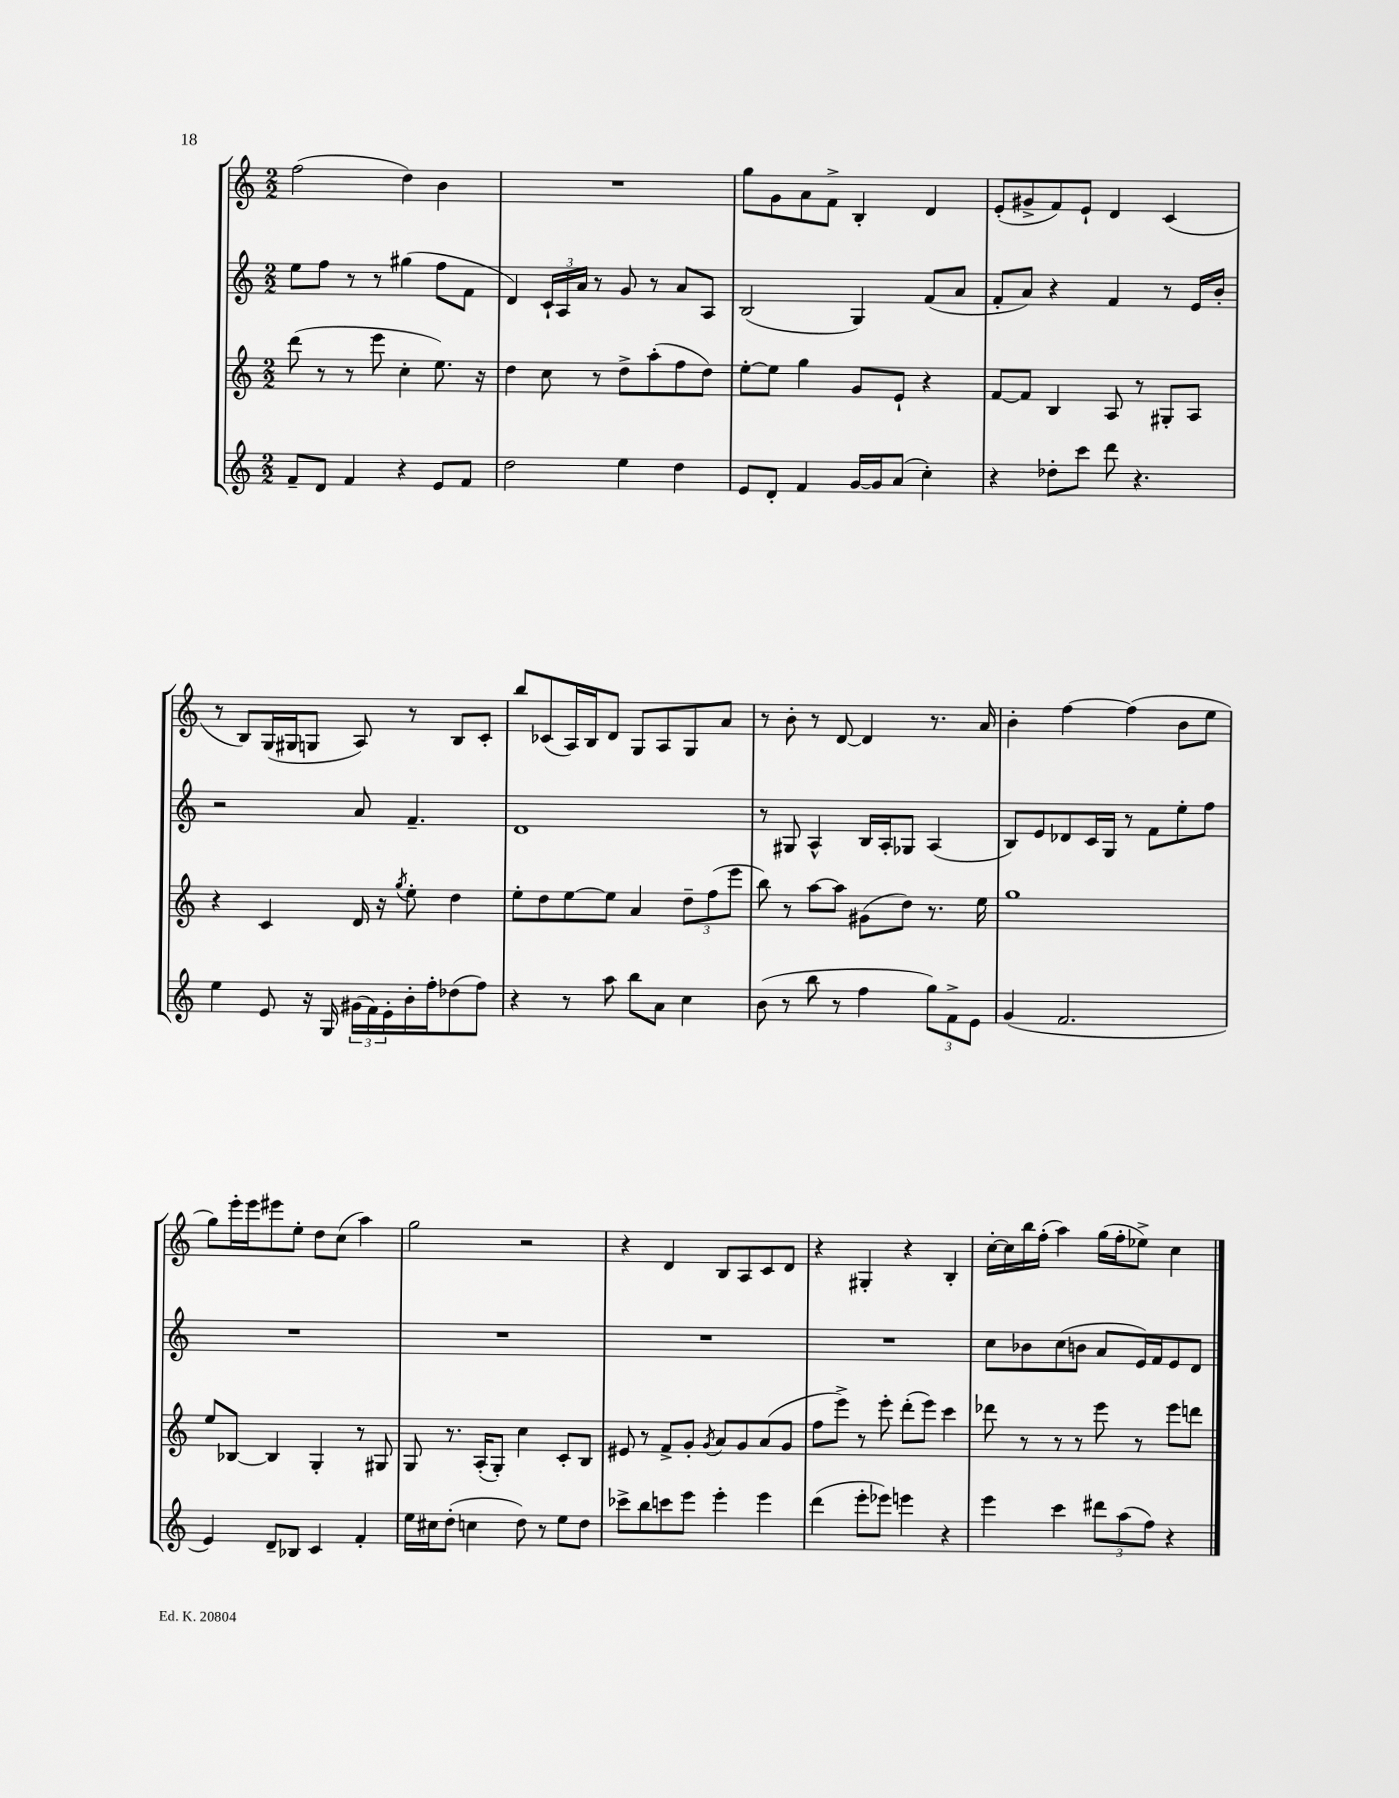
<<
\new StaffGroup <<
\new Staff = "s0" {
    \clef treble \key c \major \numericTimeSignature \time 2/2
    f''2( d''4) b'4 |
    R1 |
    g''8 g'8 a'8 f'8-> b4-. d'4 |
    e'8-.( gis'8-> f'8) e'8-! d'4 c'4( |
    r8 b8) g16( gis16 g8 a8) r8 b8 c'8-. |
    b''8 ces'8( a16) b16 d'8 g8 a8 g8 a'8 |
    r8 b'8-. r8 d'8~ d'4 r8. a'16 |
    b'4-. f''4~ f''4( b'8 e''8 |
    g''8) e'''16-. e'''16 eis'''8 e''8-. d''8 c''8( a''4) |
    g''2 r2 |
    r4 d'4 b8 a8 c'8 d'8 |
    r4 gis4-. r4 b4-. |
    c''16~-. c''16 b''16 f''16-.( a''4) g''16( f''16-. ees''8->) c''4 \bar "|." |
}
\new Staff = "s1" {
    \clef treble \key c \major \numericTimeSignature \time 2/2
    e''8 f''8 r8 r8 gis''4( f''8 f'8 |
    d'4) \tuplet 3/2 { c'16-! a16 a'16 } r8 g'8 r8 a'8 a8 |
    b2( g4) f'8( a'8 |
    f'8-. a'8) r4 f'4 r8 e'16 b'16-. |
    r2 a'8 f'4.-- |
    d'1 |
    r8 gis8 a4-^ b16 a16-. ges8 a4( |
    b8) e'8 des'8 c'16 g16 r8 f'8 e''8-. f''8 |
    R1 |
    R1 |
    R1 |
    R1 |
    c''8 bes'8 c''8( b'8 a'8 e'16) f'16 e'8 d'8 \bar "|." |
}
\new Staff = "s2" {
    \clef treble \key c \major \numericTimeSignature \time 2/2
    d'''8( r8 r8 e'''8 c''4-. e''8.) r16 |
    d''4 c''8 r8 d''8-> a''8-.( f''8 d''8) |
    e''8~-. e''8 g''4 g'8 e'8-! r4 |
    f'8~ f'8 b4 a8 r8 gis8-. a8 |
    r4 c'4 d'16 r16 \acciaccatura { g''8 } e''8-. d''4 |
    e''8-. d''8 e''8~ e''8 a'4 \tuplet 3/2 { d''8-- f''8( e'''8 } |
    b''8) r8 a''8~ a''8 gis'8( d''8) r8. e''16 |
    g''1 |
    e''8 bes8~ bes4 g4-. r8 gis8 |
    g8 r8. a16-.( g8-.) c''4 c'8-. b8 |
    eis'8 r8 f'8-> g'8-. \acciaccatura { g'8 } a'8 g'8 a'8( g'8 |
    f''8 e'''8->) r8 e'''8-. d'''8-.( e'''8) c'''4 |
    des'''8 r8 r8 r8 e'''8 r8 e'''8 d'''8 \bar "|." |
}
\new Staff = "s3" {
    \clef treble \key c \major \numericTimeSignature \time 2/2
    f'8-- d'8 f'4 r4 e'8 f'8 |
    d''2 e''4 d''4 |
    e'8 d'8-. f'4 g'16~ g'16 a'8( c''4-.) |
    r4 des''8-. c'''8 d'''8 r4. |
    e''4 e'8 r16 g16 \tuplet 3/2 { gis'16( f'16) e'16-. } b'16-. f''16-. des''8( f''8) |
    r4 r8 a''8 b''8 a'8 c''4 |
    b'8( r8 b''8 r8 f''4 \tuplet 3/2 { g''8) f'8-> e'8 } |
    g'4( f'2. |
    e'4) d'8-- bes8 c'4 f'4-. |
    e''16 cis''16 d''8-.( c''4 d''8) r8 e''8 d''8 |
    ces'''8-> b''8 c'''8 e'''8 e'''4-. e'''4 |
    d'''4( e'''8-. ees'''8) e'''4 r4 |
    e'''4 c'''4 \tuplet 3/2 { dis'''8 a''8( f''8) } r4 \bar "|." |
}
>>
>>
\layout { \context { \Score \remove "Bar_number_engraver" } }
